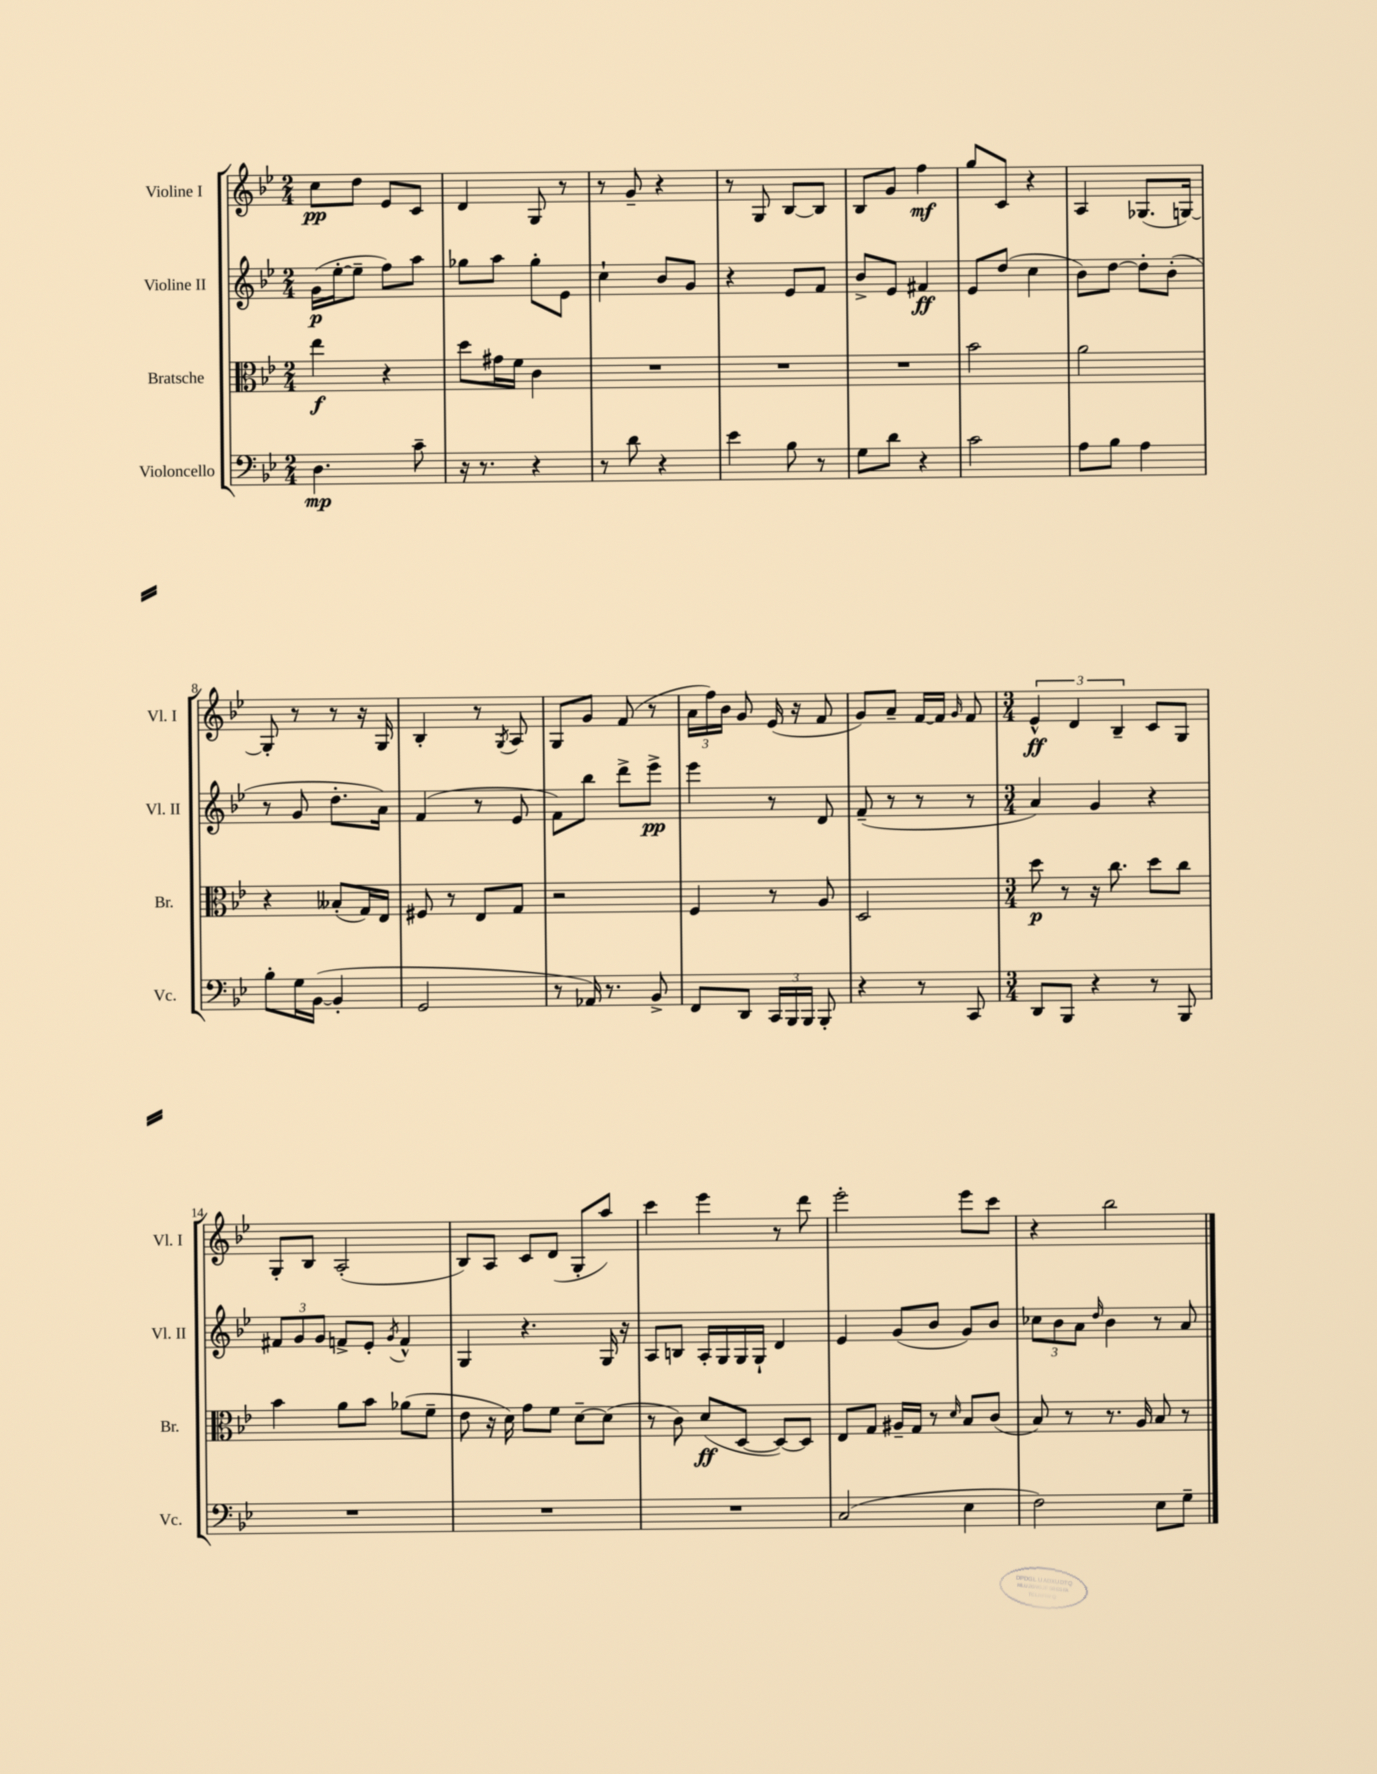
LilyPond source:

<<
\new StaffGroup <<
\new Staff = "s0" \with { instrumentName = "Violine I" shortInstrumentName = "Vl. I" } {
    \clef treble \key bes \major \numericTimeSignature \time 2/4
    \autoBeamOff c''8[\pp d''8] ees'8[ c'8] |
    d'4 g8 r8 |
    r8 g'8-- r4 |
    r8 g8 bes8[~ bes8] |
    bes8[ g'8] f''4\mf |
    g''8[ c'8] r4 |
    a4 ges8.[( g16]~) |
    g8-. r8 r8 r16 g16 |
    bes4-. r8 \acciaccatura { g8 } a8 |
    g8[ g'8] f'8( r8 |
    \tuplet 3/2 { a'16[ f''16) bes'16] } g'8 ees'16( r16 f'8 |
    g'8[) a'8]-- f'16[~ f'16] \grace { g'16 } f'8 |
    \numericTimeSignature \time 3/4 \tuplet 3/2 { ees'4-^\ff d'4 bes4-- } c'8[ g8] |
    g8[-. bes8] a2-.( |
    bes8[) a8] c'8[ d'8]( g8[-. a''8]) |
    c'''4 ees'''4 r8 d'''8 |
    ees'''2-. ees'''8[ c'''8] |
    r4 bes''2 \bar "|." |
}
\new Staff = "s1" \with { instrumentName = "Violine II" shortInstrumentName = "Vl. II" } {
    \clef treble \key bes \major \numericTimeSignature \time 2/4
    \autoBeamOff g'16[\p( ees''16~-. ees''8]-- f''8[) a''8] |
    ges''8[ a''8] ges''8[-. ees'8] |
    c''4-! bes'8[ g'8] |
    r4 ees'8[ f'8] |
    bes'8[-> ees'8] fis'4\ff |
    ees'8[ d''8]( c''4 |
    bes'8[) d''8]~ d''8[-. bes'8]-.( |
    r8 g'8 d''8.[-. a'16]) |
    f'4( r8 ees'8 |
    f'8[) bes''8] d'''8[-> ees'''8]->\pp |
    ees'''4 r8 d'8 |
    f'8--( r8 r8 r8 |
    \numericTimeSignature \time 3/4 a'4) g'4 r4 |
    \tuplet 3/2 { fis'8[ g'8 g'8] } f'8[-> ees'8]-. \acciaccatura { g'8 } f'4-^ |
    g4 r4. g16 r16 |
    a8[ b8] a16[-. g16 g16 g16]-! d'4 |
    ees'4 g'8[( bes'8] g'8[) bes'8] |
    \tuplet 3/2 { ces''8[ bes'8 a'8] } \grace { d''16 } bes'4 r8 a'8 \bar "|." |
}
\new Staff = "s2" \with { instrumentName = "Bratsche" shortInstrumentName = "Br." } {
    \clef alto \key bes \major \numericTimeSignature \time 2/4
    \autoBeamOff ees''4\f r4 |
    d''8[ gis'16 f'16] c'4 |
    R2 |
    R2 |
    R2 |
    bes'2 |
    a'2 |
    r4 beses8[-.( g16) ees16] |
    fis8 r8 ees8[ g8] |
    r2 |
    f4 r8 a8 |
    d2 |
    \numericTimeSignature \time 3/4 d''8\p r8 r16 c''8. d''8[ c''8] |
    bes'4 a'8[ bes'8] aes'8[( f'8]-- |
    ees'8 r16 d'16) g'8[ f'8] d'8[~-- d'8]( |
    r8 c'8) d'8[\ff( d8]~ d8[~) d8] |
    ees8[ g8] ais16[-- g16] r8 \grace { d'16 } bes8[ c'8]( |
    bes8) r8 r8. a16 bes8 r8 \bar "|." |
}
\new Staff = "s3" \with { instrumentName = "Violoncello" shortInstrumentName = "Vc." } {
    \clef bass \key bes \major \numericTimeSignature \time 2/4
    \autoBeamOff d4.\mp c'8-- |
    r16 r8. r4 |
    r8 d'8 r4 |
    ees'4 bes8 r8 |
    g8[ d'8] r4 |
    c'2 |
    a8[ bes8] a4 |
    bes8[-. g16 bes,16]~( bes,4-. |
    g,2 |
    r8 aes,16) r8. bes,8-> |
    f,8[ d,8] \tuplet 3/2 { c,16[ bes,,16 bes,,16] } bes,,8-. |
    r4 r8 c,8 |
    \numericTimeSignature \time 3/4 d,8[ bes,,8] r4 r8 bes,,8 |
    R2. |
    R2. |
    R2. |
    c2( ees4 |
    f2) ees8[ g8]-- \bar "|." |
}
>>
>>
